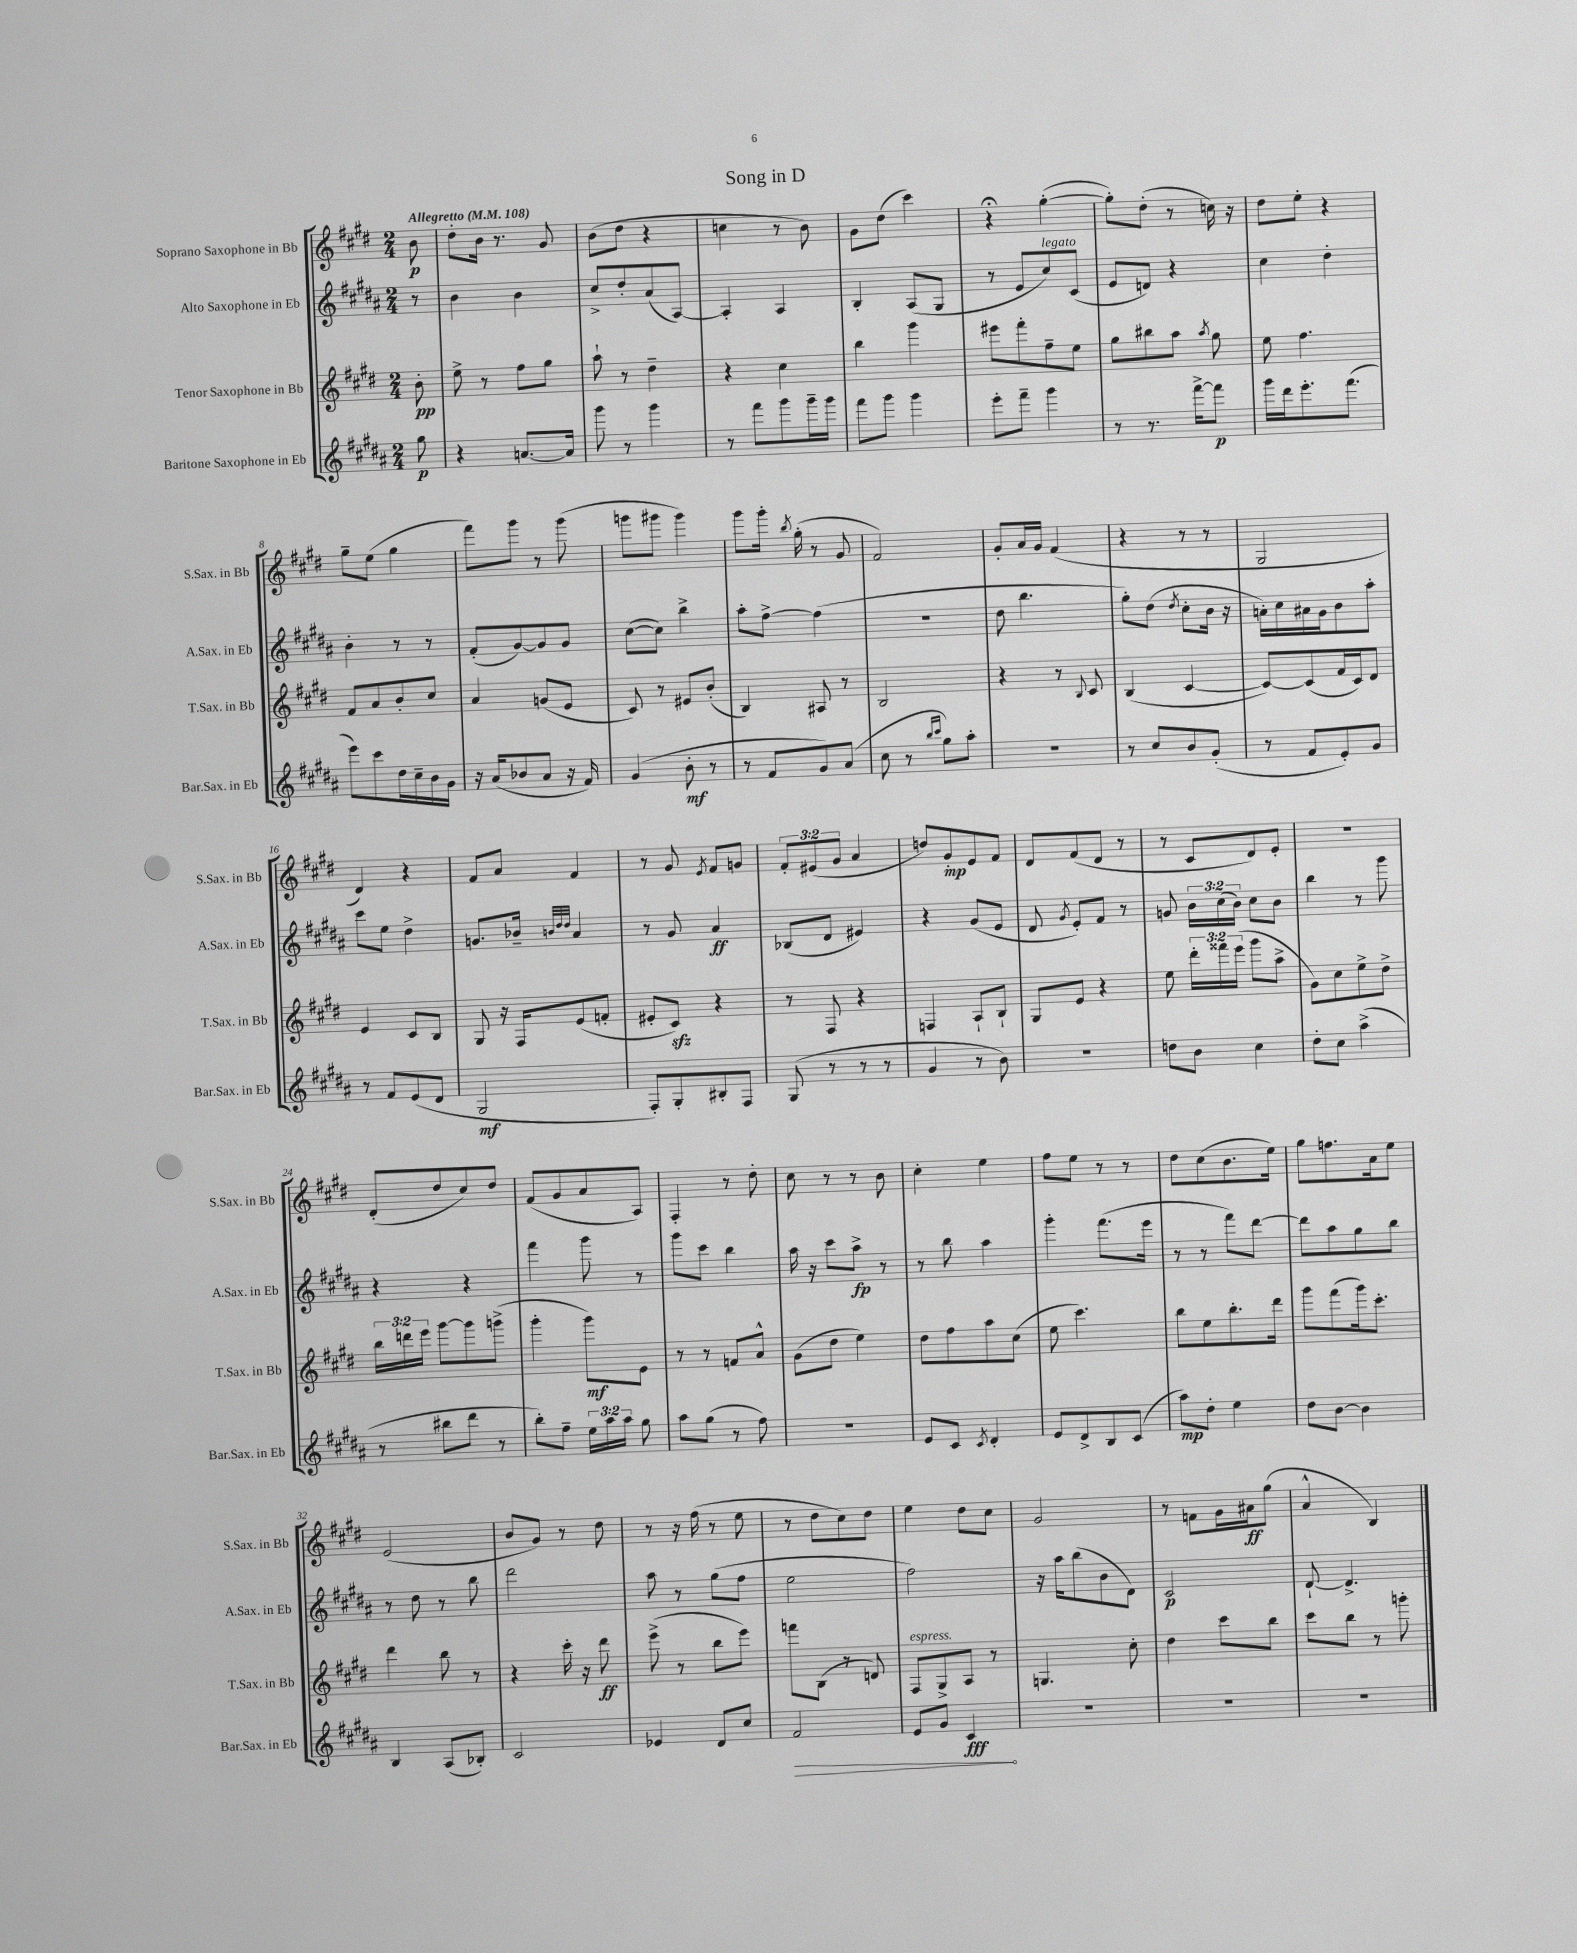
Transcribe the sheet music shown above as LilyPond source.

\header { title = "Song in D" }
<<
\new StaffGroup <<
\new Staff = "s0" \with { instrumentName = "Soprano Saxophone in Bb" shortInstrumentName = "S.Sax. in Bb" } {
    \clef treble \key e \major \numericTimeSignature \time 2/4 \override Staff.TupletNumber.text = #tuplet-number::calc-fraction-text \partial 8 \tempo "Allegretto" 4 = 108
    \autoBeamOff b'8\p |
    dis''8[-. b'16] r8. gis'8 |
    b'8[( dis''8] r4 |
    c''4 r8 b'8) |
    gis'8[ dis''8]( cis'''4) |
    r4\fermata gis''4~-.( |
    gis''8[-.) dis''8]-.( r8 c''16) r16 |
    dis''8[ e''8]-. r4 |
    gis''8[-- e''8]( gis''4 |
    fis'''8[) gis'''8] r8 gis'''8( |
    g'''8[ gis'''8] gis'''4) |
    gis'''8[ gis'''16]-. \acciaccatura { b''8 } gis''16-.( r8 gis'8 |
    fis'2) |
    gis'8[-. a'16 gis'16] fis'4( |
    r4 r8 r8 |
    gis2 |
    dis'4) r4 |
    fis'8[ a'8] fis'4 |
    r8 gis'8 \acciaccatura { e'8 } fis'8[ g'8] |
    \tuplet 3/2 { fis'8[-. eis'8( gis'8] } a'4 |
    d''8[) gis'8-.\mp e'8 fis'8] |
    dis'8[ fis'8( dis'8] r8 |
    r8 cis'8[ dis'8) e'8]-. |
    r2 |
    dis'8[-.( dis''8 cis''8) dis''8] |
    fis'8[( gis'8 a'8 a8]) |
    fis4-. r8 dis''8-. |
    cis''8 r8 r8 b'8 |
    cis''4-. e''4 |
    fis''8[ e''8] r8 r8 |
    dis''8[ cis''8( b'8. e''16]) |
    gis''8[ f''8. a'16 e''8] |
    e'2( |
    b'8[ gis'8]) r8 dis''8 |
    r8 r16 fis''16( r8 e''8 |
    r8 dis''8[ cis''8) dis''8] |
    e''4 dis''8[ cis''8] |
    gis'2 |
    r8 f'8[ gis'16 ais'16\ff gis''8]( |
    a'4-^ b4) \bar "|." |
}
\new Staff = "s1" \with { instrumentName = "Alto Saxophone in Eb" shortInstrumentName = "A.Sax. in Eb" } {
    \clef treble \key b \major \numericTimeSignature \time 2/4 \override Staff.TupletNumber.text = #tuplet-number::calc-fraction-text \partial 8
    \autoBeamOff r8 |
    b'4 b'4 |
    cis''8[-> dis''8-. ais'8( ais8]~) |
    ais4-. ais4 |
    b4-. ais8[( gis8] |
    r8 e'8[ cis''8^\markup { \italic "legato" }) cis'8]( |
    e'8[ d'8]) r4 |
    cis''4 dis''4-. |
    b'4-. r8 r8 |
    fis'8[-.( gis'8~) gis'8 gis'8] |
    cis''8[~( cis''8]) b''4-> |
    ais''8[-. fis''8]~-> fis''4( |
    R2 |
    dis''8 b''4. |
    gis''8[-.) dis''8]( \acciaccatura { dis''8 } cis''8[-. b'16] r16 |
    a'16[-.) cis''16 ais'16 gis'16 b'8 ais''8]-. |
    cis'''8[ e''8] dis''4-> |
    g'8.[ bes'16]-- \grace { b'32[ dis''32 dis''32] } ais'4 |
    r8 gis'8 ais'4\ff |
    bes8[( dis'8] eis'4) |
    r4 gis'8[( e'8] |
    dis'8 \acciaccatura { gis'8 } e'8[-.) fis'8] r8 |
    g'8 \tuplet 3/2 { b'16[ cis''16( b'16]) } cis''8[ b'8] |
    b''4 r8 gis'''8 |
    r4 r4 |
    fis'''4 gis'''8 r8 |
    gis'''8[ cis'''8] b''4 |
    ais''16 r16 cis'''8[ ais''8]->\fp r8 |
    r8 b''8 ais''4 |
    gis'''4-. fis'''8.[( e'''16] |
    r8 r8 fis'''8[) dis'''8]~ |
    dis'''8[ ais''8 gis''8 b''8] |
    r8 dis''8 r8 b''8 |
    dis'''2 |
    ais''8 r8 gis''8[( fis''8] |
    e''2 |
    fis''2) |
    r16 ais''16[ b''8( b'8 dis'8]) |
    cis'2\p |
    dis'8~-! dis'4.-> \bar "|." |
}
\new Staff = "s2" \with { instrumentName = "Tenor Saxophone in Bb" shortInstrumentName = "T.Sax. in Bb" } {
    \clef treble \key e \major \numericTimeSignature \time 2/4 \override Staff.TupletNumber.text = #tuplet-number::calc-fraction-text \partial 8
    \autoBeamOff b'8-.\pp |
    e''8-> r8 fis''8[ gis''8] |
    a''8-! r8 dis''4-- |
    r4 cis''4 |
    b''4 gis'''4 |
    eis'''8[ fis'''8-. fis''8-- e''8] |
    gis''8[ bis''8 a''8] \acciaccatura { a''8 } gis''8 |
    e''8 fis''4. |
    fis'8[ a'8 b'8-. cis''8] |
    a'4 g'8[( e'8] |
    cis'8) r8 eis'8[ b'8]-.( |
    b4) ais8 r8 |
    b2 |
    r4 r8 \appoggiatura { b8 } cis'8 |
    b4( cis'4~ |
    cis'8[~) cis'8( fis'16 cis'16) dis'8] |
    e'4 cis'8[ b8] |
    gis8 r16 fis16[ e'8( f'8]-. |
    eis'8[-. cis'8]\sfz) r4 |
    r8 fis8 r4 |
    f4 a8[-! b8]-! |
    gis8[ e'8] r4 |
    e''8 \tuplet 3/2 { dis'''16[-. fisis'''16 e'''16]( } gis'''8[ a''8]-> |
    gis'8[) cis''8 e''8-> dis''8]-> |
    \tuplet 3/2 { b''16[ d'''16 e'''16] } gis'''8[~ gis'''8 g'''8]->( |
    gis'''4-. gis'''8[\mf) e'8] |
    r8 r8 f'8[ a'8]-^ |
    gis'8[( dis''8] e''4) |
    dis''8[ fis''8 a''8 cis''8]( |
    e''8 cis'''4.) |
    b''8[ e''8 b''8.-. dis'''16] |
    gis'''8[ fis'''8( gis'''16) cis'''8.]-. |
    dis'''4 b''8 r8 |
    r4 cis'''16-. r16 dis'''8\ff |
    e'''8->( r8 b''8[ e'''8]) |
    f'''8[ b8]( r8 d'8) |
    fis8[^\markup { \italic "espress." } gis8-> a8] r8 |
    g4. cis''8-. |
    dis''4 cis'''8[ b''8] |
    cis'''8[ b''8] r8 g'''8-. \bar "|." |
}
\new Staff = "s3" \with { instrumentName = "Baritone Saxophone in Eb" shortInstrumentName = "Bar.Sax. in Eb" } {
    \clef treble \key b \major \numericTimeSignature \time 2/4 \override Staff.TupletNumber.text = #tuplet-number::calc-fraction-text \partial 8
    \autoBeamOff gis''8\p |
    r4 a'8.[~ a'16] |
    gis'''8 r8 gis'''4 |
    r8 fis'''8[ gis'''8 gis'''16-- gis'''16] |
    fis'''8[ gis'''8] gis'''4 |
    e'''8[-. fis'''8]-- gis'''4 |
    r8 r8. fis'''16[~-> fis'''8]\p |
    gis'''16[ dis'''16 e'''8.-. fis'''8.]( |
    e'''8[) cis'''8 dis''16 cis''16-- b'16 gis'16] |
    r16 ais'16[( bes'8 ais'8] r16 fis'16) |
    gis'4( b'8-.\mf r8 |
    r8 fis'8[ gis'8) ais'8]( |
    cis''8 r8 \grace { b''16[ cis'''16] } gis''8[) ais''8]-. |
    R2 |
    r8 cis''8[ b'8 gis'8]-.( |
    r8 fis'8[ e'8-.) gis'8] |
    r8 fis'8[ e'8( dis'8] |
    gis2\mf |
    fis8[-.) gis8-. bis8-. fis8] |
    gis8( r8 r8 r8 |
    gis'4 r8 b'8) |
    r2 |
    d''8[ b'8] cis''4 |
    dis''8[-. cis''8] ais''4->( |
    r8 bis''8[ dis'''8] r8 |
    b''8[-.) fis''8]-- \tuplet 3/2 { e''16[ ais''16 ais''16] } gis''8 |
    ais''8[ gis''8]( r8 fis''8) |
    R2 |
    e'8[ cis'8] \acciaccatura { cis'8 } dis'4-. |
    e'8[ dis'8-> b8 cis'8]( |
    ais''8[\mp) dis''8]-. e''4 |
    dis''8[ b'8]~ b'4 |
    b4 ais8[( bes8]-.) |
    cis'2 |
    ees'4 dis'8[ cis''8] |
    \once \override Hairpin.circled-tip = ##t fis'2\> |
    e'8[ gis'8] cis'4\fff\! |
    R2 |
    R2 |
    R2 \bar "|." |
}
>>
>>
